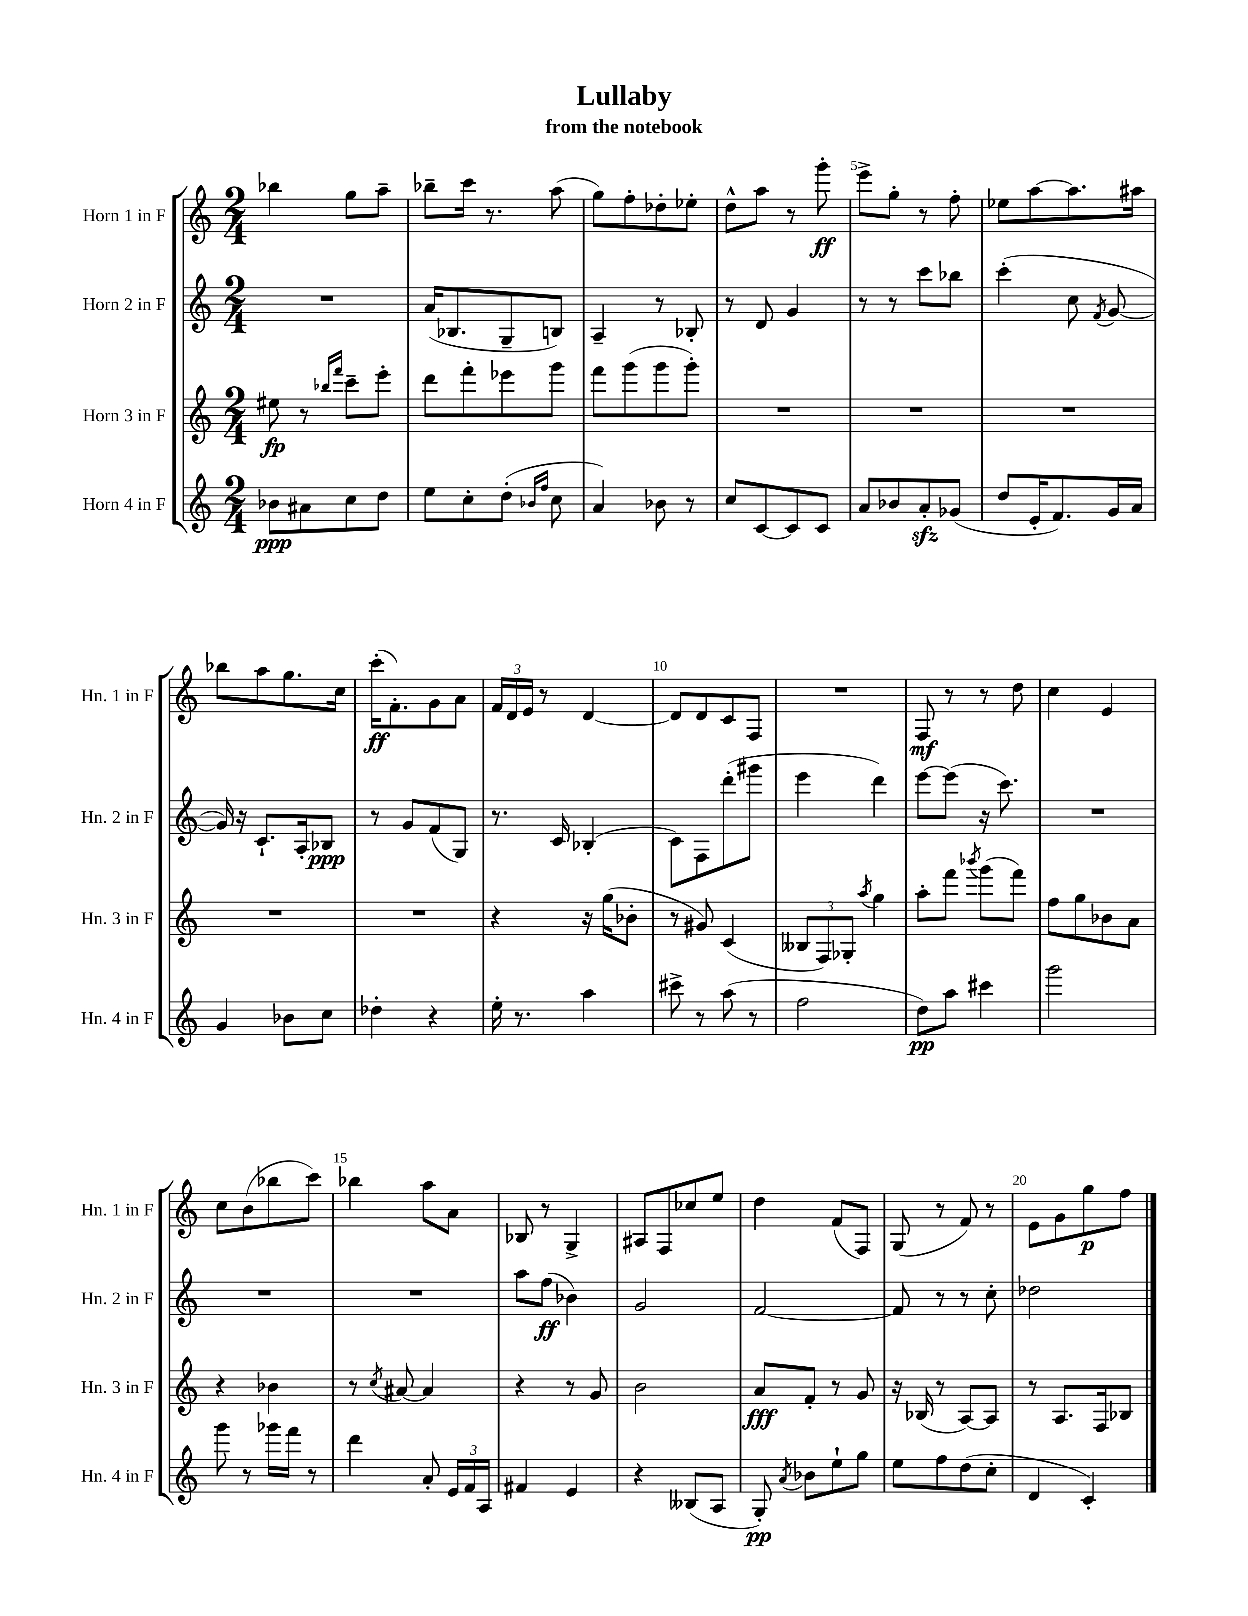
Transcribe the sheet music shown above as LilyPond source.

\header { title = "Lullaby" subtitle = "from the notebook" }
<<
\new StaffGroup <<
\new Staff = "s0" \with { instrumentName = "Horn 1 in F" shortInstrumentName = "Hn. 1 in F" } {
    \clef treble \key c \major \numericTimeSignature \time 2/4
    \autoBeamOff bes''4 g''8[ a''8]-- |
    bes''8[-- c'''16] r8. a''8( |
    g''8[) f''8-. des''8-. ees''8]-. |
    d''8[-^ a''8] r8 g'''8-.\ff |
    e'''8[-> g''8]-. r8 f''8-. |
    ees''8[ a''8~ a''8. ais''16] |
    bes''8[ a''8 g''8. c''16] |
    c'''16[-.\ff( f'8.-.) g'8 a'8] |
    \tuplet 3/2 { f'16[ d'16 e'16] } r8 d'4~ |
    d'8[ d'8 c'8 f8] |
    R2 |
    f8\mf r8 r8 d''8 |
    c''4 e'4 |
    c''8[ b'8( bes''8 c'''8]) |
    bes''4 a''8[ a'8] |
    bes8 r8 g4-> |
    ais8[ f8 ces''8 e''8] |
    d''4 f'8[( f8]) |
    g8( r8 f'8) r8 |
    e'8[ g'8 g''8\p f''8] \bar "|." |
}
\new Staff = "s1" \with { instrumentName = "Horn 2 in F" shortInstrumentName = "Hn. 2 in F" } {
    \clef treble \key c \major \numericTimeSignature \time 2/4
    \autoBeamOff R2 |
    a'16[( bes8. g8-- b8]) |
    a4-- r8 bes8-. |
    r8 d'8 g'4 |
    r8 r8 c'''8[ bes''8] |
    c'''4-.( c''8 \acciaccatura { f'8 } g'8~ |
    g'16) r16 c'8.[-! a16-. bes8]\ppp |
    r8 g'8[ f'8( g8]) |
    r8. c'16 bes4-.( |
    c'8[) f8 d'''8-.( gis'''8] |
    e'''4 d'''4) |
    e'''8[~ e'''8]( r16 c'''8.) |
    R2 |
    R2 |
    R2 |
    a''8[ f''8]\ff( bes'4) |
    g'2 |
    f'2~ |
    f'8 r8 r8 c''8-. |
    des''2 \bar "|." |
}
\new Staff = "s2" \with { instrumentName = "Horn 3 in F" shortInstrumentName = "Hn. 3 in F" } {
    \clef treble \key c \major \numericTimeSignature \time 2/4
    \autoBeamOff eis''8\fp r8 \grace { bes''16[ f'''16] } c'''8[-- e'''8]-. |
    d'''8[ f'''8-. ees'''8 g'''8] |
    f'''8[ g'''8( g'''8 g'''8]-.) |
    R2 |
    R2 |
    R2 |
    R2 |
    R2 |
    r4 r16 g''16[( bes'8]-. |
    r8 gis'8) c'4( |
    \tuplet 3/2 { beses8[ f8) ges8]-. } \acciaccatura { a''8 } g''4 |
    a''8[-. f'''8] \acciaccatura { bes'''8 } g'''8[( f'''8]) |
    f''8[ g''8 bes'8 a'8] |
    r4 bes'4 |
    r8 \acciaccatura { c''8 } ais'8~ ais'4 |
    r4 r8 g'8 |
    b'2 |
    a'8[\fff f'8]-. r8 g'8 |
    r16 bes16( r8 a8[~) a8] |
    r8 a8.[ f16 bes8] \bar "|." |
}
\new Staff = "s3" \with { instrumentName = "Horn 4 in F" shortInstrumentName = "Hn. 4 in F" } {
    \clef treble \key c \major \numericTimeSignature \time 2/4
    \autoBeamOff bes'8[\ppp ais'8 c''8 d''8] |
    e''8[ c''8-. d''8]-.( \grace { bes'16[ f''16] } c''8 |
    a'4) bes'8 r8 |
    c''8[ c'8~ c'8 c'8] |
    a'8[ bes'8 a'8-.\sfz ges'8]( |
    d''8[ e'16-. f'8.) g'16 a'16] |
    g'4 bes'8[ c''8] |
    des''4-. r4 |
    e''16-. r8. a''4 |
    cis'''8-> r8 a''8( r8 |
    f''2 |
    d''8[\pp) a''8] cis'''4 |
    g'''2 |
    g'''8 r8 ges'''16[ f'''16] r8 |
    d'''4 a'8-. \tuplet 3/2 { e'16[ f'16 a16] } |
    fis'4 e'4 |
    r4 beses8[( a8] |
    g8-.\pp) \acciaccatura { a'8 } bes'8[ e''8-! g''8] |
    e''8[ f''8 d''8( c''8]-. |
    d'4 c'4-.) \bar "|." |
}
>>
>>
\layout { \context { \Score \override BarNumber.break-visibility = ##(#f #t #t) barNumberVisibility = #(every-nth-bar-number-visible 5) } }
